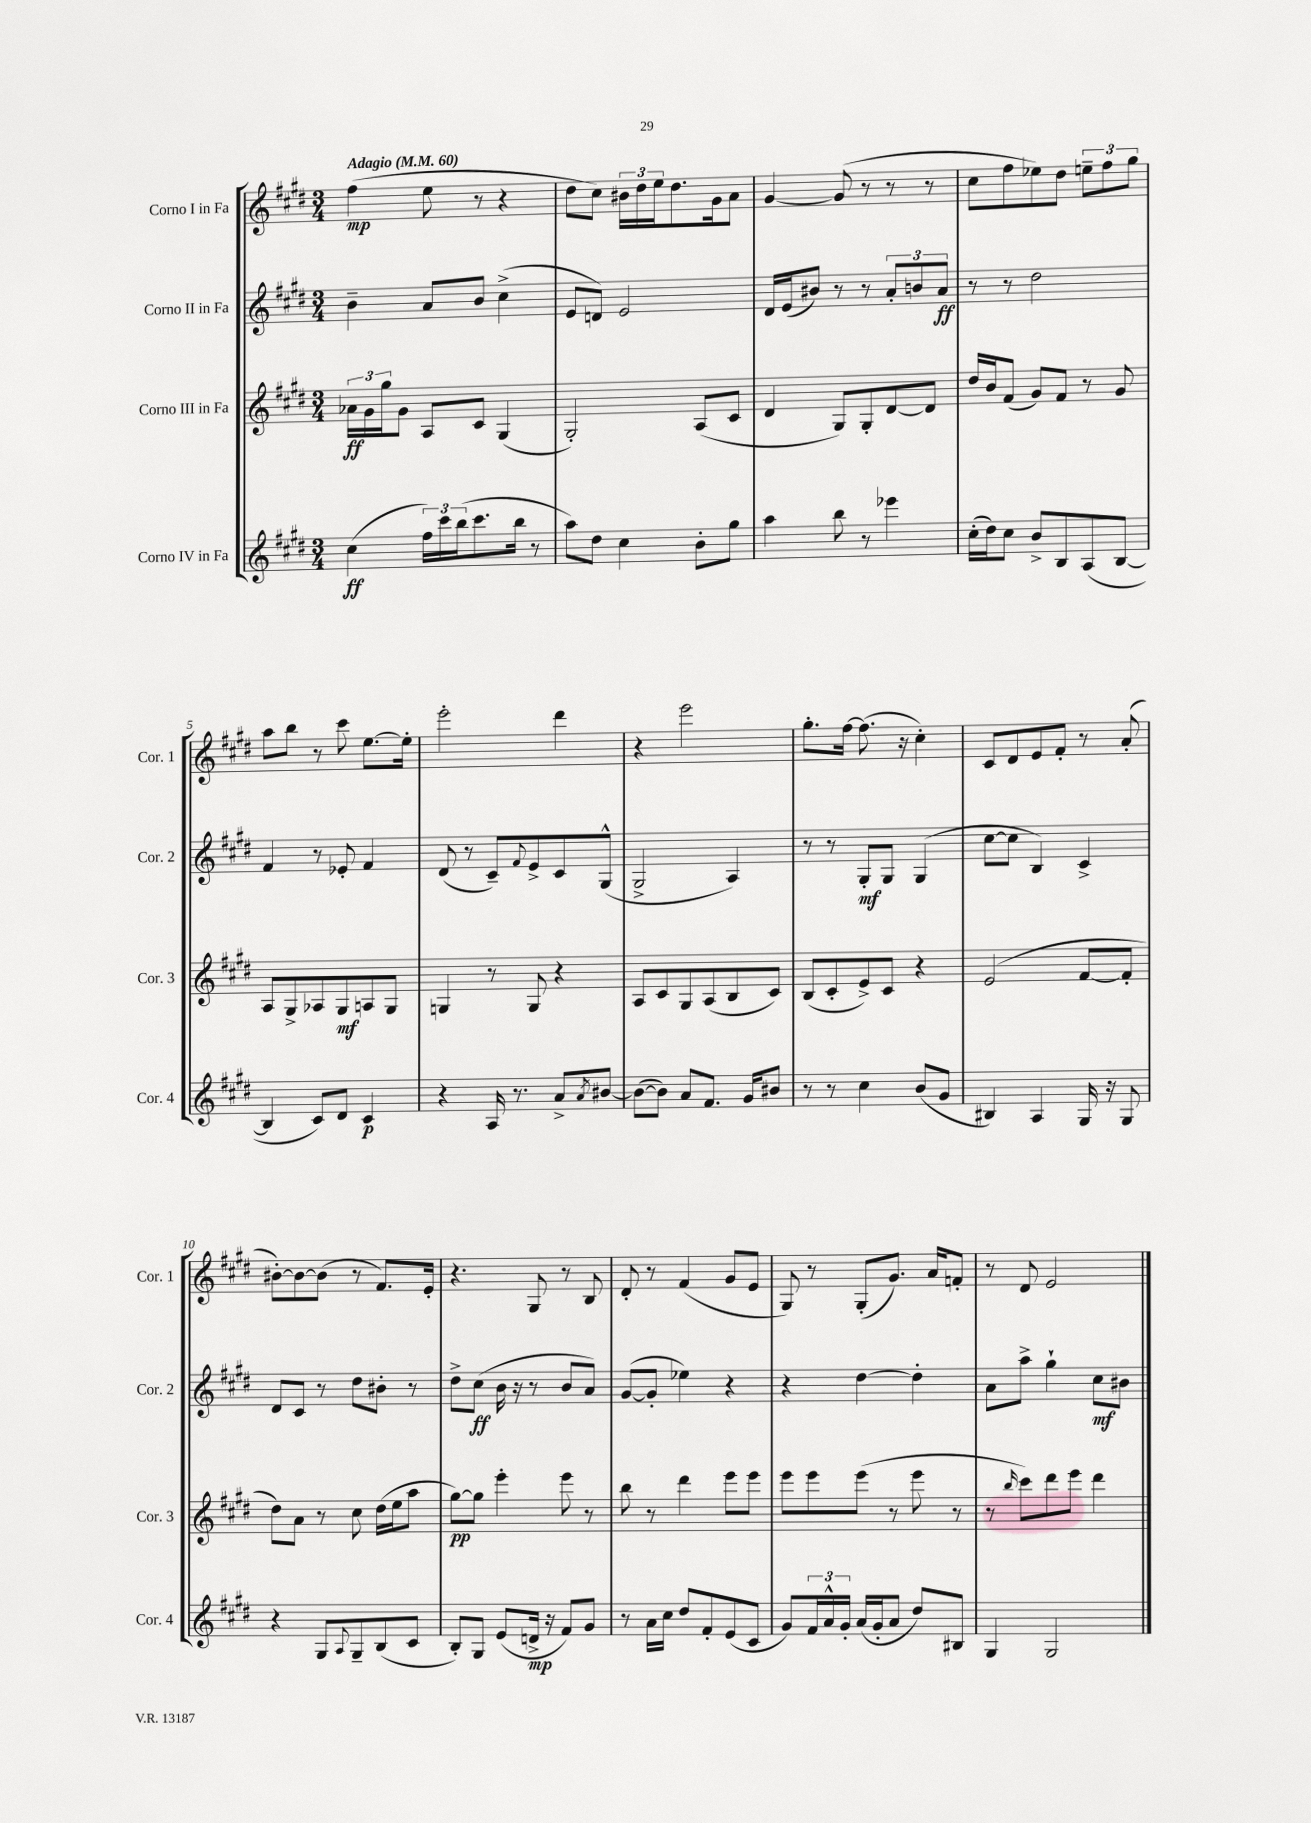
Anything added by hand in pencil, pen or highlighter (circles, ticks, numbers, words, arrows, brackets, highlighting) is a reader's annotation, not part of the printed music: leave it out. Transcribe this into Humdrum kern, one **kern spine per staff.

**kern	**dynam	**kern	**dynam	**kern	**dynam	**kern	**dynam
*part4	*part4	*part3	*part3	*part2	*part2	*part1	*part1
*staff4	*staff4	*staff3	*staff3	*staff2	*staff2	*staff1	*staff1
*I"Corno IV in Fa	*	*I"Corno III in Fa	*	*I"Corno II in Fa	*	*I"Corno I in Fa	*
*I'Cor. 4	*	*I'Cor. 3	*	*I'Cor. 2	*	*I'Cor. 1	*
*clefG2	*	*clefG2	*	*clefG2	*	*clefG2	*
*k[f#c#g#d#]	*	*k[f#c#g#d#]	*	*k[f#c#g#d#]	*	*k[f#c#g#d#]	*
*M3/4	*	*M3/4	*	*M3/4	*	*M3/4	*
*MM60	*	*MM60	*	*MM60	*	*MM60	*
=1	=1	=1	=1	=1	=1	=1	=1
!	!	!	!	!	!	!LO:TX:a:B:t=Adagio	!
(4cc#\	ff	24a-X\LL	ff	4b~\	.	(4ff#\	mp
.	.	24g#\	.	.	.	.	.
.	.	24gg#\J	.	.	.	.	.
.	.	8g#\J	.	.	.	.	.
24ff#\LL)	.	8A/L	.	8a/L	.	8ee\	.
24ccc#\	.	.	.	.	.	.	.
(24bb\J	.	.	.	.	.	.	.
8.ccc#\	.	8c#/J	.	8b/J	.	8r	.
.	.	(4G#/	.	(4cc#^\	.	4r	.
16bb\Jk	.	.	.	.	.	.	.
8r	.	.	.	.	.	.	.
=2	=2	=2	=2	=2	=2	=2	=2
8aa\L)	.	2G#'/)	.	8e/L	.	8dd#\L	.
8dd#\J	.	.	.	8dn/J)	.	8cc#\J)	.
4cc#\	.	.	.	2e/	.	24b#X\LL	.
.	.	.	.	.	.	24dd#\	.
.	.	.	.	.	.	24ee\J	.
.	.	.	.	.	.	8.dd#\	.
8b'\L	.	(8A/L	.	.	.	.	.
.	.	.	.	.	.	16g#\k	.
8gg#\J	.	8c#/J	.	.	.	8a\J	.
=3	=3	=3	=3	=3	=3	=3	=3
4aa\	.	4d#/	.	16d#/LL	.	[4g#/	.
.	.	.	.	(16e/J	.	.	.
.	.	.	.	8b#X/J)	.	.	.
8bb\	.	8G#/L)	.	8r	.	(8g#/]	.
8r	.	8G#'/	.	8r	.	8r	.
4eee-X\	.	[8d#/	.	12a'/L	.	8r	.
.	.	.	.	12bn/	.	.	.
.	.	8d#/J]	.	.	.	8r	.
.	.	.	.	12a/J	ff	.	.
=4	=4	=4	=4	=4	=4	=4	=4
(16cc#'\LL	.	16dd#/LL	.	8r	.	8cc#\L	.
16dd#\J)	.	16b/J	.	.	.	.	.
8cc#\J	.	(8f#/J	.	8r	.	8ff#\	.
8b^/L	.	8g#/L)	.	2dd#\	.	8ee-X\)	.
8B/	.	8f#/J	.	.	.	8dd#\J	.
(8A/	.	8r	.	.	.	12een~\L	.
.	.	.	.	.	.	12ff#\	.
[8B/J	.	8g#/	.	.	.	.	.
.	.	.	.	.	.	12gg#\J	.
!!LO:LB:g=z
=5	=5	=5	=5	=5	=5	=5	=5
4B/]	.	8A/L	.	4f#/	.	8aa\L	.
.	.	8G#^/	.	.	.	8bb\J	.
8c#/L)	.	8A-X/	.	8r	.	8r	.
8d#/J	.	8G#/	mf	8e-X'/	.	8ccc#\	.
4c#/	p	8An/	.	4f#/	.	[8.ee\L	.
.	.	8G#/J	.	.	.	.	.
.	.	.	.	.	.	16ee'\Jk]	.
=6	=6	=6	=6	=6	=6	=6	=6
4r	.	4Gn/	.	(8d#/	.	2eee'\	.
.	.	.	.	8r	.	.	.
16A/	.	8r	.	8c#~/L)	.	.	.
8.r	.	.	.	.	.	.	.
.	.	.	.	8qqf#/	.	.	.
.	.	8G/	.	8e^/	.	.	.
8a^/L	.	4r	.	8c#/	.	4ddd#\	.
8qa/	.	.	.	.	.	.	.
[8b#X/J	.	.	.	(8G#^^/J	.	.	.
=7	=7	=7	=7	=7	=7	=7	=7
(8b#\L_	.	8A/L	.	2G#^/	.	4r	.
8b#\J])	.	8c#/	.	.	.	.	.
8a/L	.	8G#/	.	.	.	2eee\	.
8.f#/J	.	(8A/	.	.	.	.	.
.	.	8B/	.	4A/)	.	.	.
16g#/KL	.	.	.	.	.	.	.
8b#X/J	.	8c#/J)	.	.	.	.	.
=8	=8	=8	=8	=8	=8	=8	=8
8r	.	(8B/L	.	8r	.	8.gg#'\L	.
8r	.	8c#'/	.	8r	.	.	.
.	.	.	.	.	.	[16ff#\Jk	.
4cc#\	.	8e^/)	.	8G#'/L	mf	(8.ff#\]	.
.	.	8c#/J	.	8G#/J	.	.	.
.	.	.	.	.	.	16r	.
(8b/L	.	4r	.	(4G#/	.	4cc#'\)	.
8g#/J	.	.	.	.	.	.	.
=9	=9	=9	=9	=9	=9	=9	=9
4B#X/)	.	(2e/	.	[8cc#\L	.	8c#/L	.
.	.	.	.	8cc#\J]	.	8d#/	.
4A/	.	.	.	4B/)	.	8e/	.
.	.	.	.	.	.	8f#'/J	.
16G#/	.	[8f#/L	.	4c#^/	.	8r	.
16r	.	.	.	.	.	.	.
8G#/	.	8f#'/J]	.	.	.	(8a'/	.
!!LO:LB:g=z
=10	=10	=10	=10	=10	=10	=10	=10
4r	.	8dd#\L)	.	8d#/L	.	[8b#X'\L)	.
.	.	8a\J	.	8c#/J	.	8b#\_	.
8G#/L	.	8r	.	8r	.	(8b#\J]	.
8qqA/	.	.	.	.	.	.	.
8G#~/	.	8cc#\	.	8dd#\L	.	8r	.
(8B/	.	(16dd#\LL	.	8b#X'\J	.	8.f#/L)	.
.	.	16ee\J	.	.	.	.	.
8c#/J	.	8aa\J	.	8r	.	.	.
.	.	.	.	.	.	16e'/Jk	.
=11	=11	=11	=11	=11	=11	=11	=11
8B'/L)	.	[8gg#\L)	pp	8dd#^\L	.	4.r	.
8G#/J	.	8gg#\J]	.	(8cc#\J	ff	.	.
(8e/L	.	4eee'\	.	16b\	.	.	.
.	.	.	.	16r	.	.	.
16dn^/Jk	mp	.	.	8r	.	8G#/	.
16r	.	.	.	.	.	.	.
8f#/L)	.	8eee\	.	8b/L	.	8r	.
8g#/J	.	8r	.	8a/J)	.	8B/	.
=12	=12	=12	=12	=12	=12	=12	=12
8r	.	8bb\	.	([8g#/L	.	8d#'/	.
16a\LL	.	8r	.	8g#'/J]	.	8r	.
16cc#\JJ	.	.	.	.	.	.	.
8dd#/L	.	4ddd#\	.	4ee-X\)	.	(4f#/	.
8f#'/	.	.	.	.	.	.	.
(8e/	.	8eee\L	.	4r	.	8g#/L	.
8c#/J	.	8eee\J	.	.	.	8e/J	.
=13	=13	=13	=13	=13	=13	=13	=13
8g#/L)	.	8eee\L	.	4r	.	8G#/)	.
24f#/L	.	8eee\	.	.	.	8r	.
24a^^/	.	.	.	.	.	.	.
24g#'/JJ	.	.	.	.	.	.	.
(16a/LL	.	(8eee\J	.	[4dd#\	.	(8G#'/L	.
16g#'/J	.	.	.	.	.	.	.
8a/J	.	8r	.	.	.	8.g#/J)	.
8dd#/L)	.	8eee\	.	4dd#'\]	.	.	.
.	.	.	.	.	.	16a/KL	.
8B#X/J	.	8r	.	.	.	8fn'/J	.
=14	=14	=14	=14	=14	=14	=14	=14
4G#/	.	8r	.	8a\L	.	8r	.
.	.	16qqbb/	.	.	.	.	.
.	.	8ccc#\L)	.	8aa^\J	.	8d#/	.
2G#/	.	8ddd#\	.	4gg#`\	.	2e/	.
.	.	8eee\J	.	.	.	.	.
.	.	4ddd#\	.	8cc#\L	mf	.	.
.	.	.	.	8b#X\J	.	.	.
==	==	==	==	==	==	==	==
*-	*-	*-	*-	*-	*-	*-	*-
